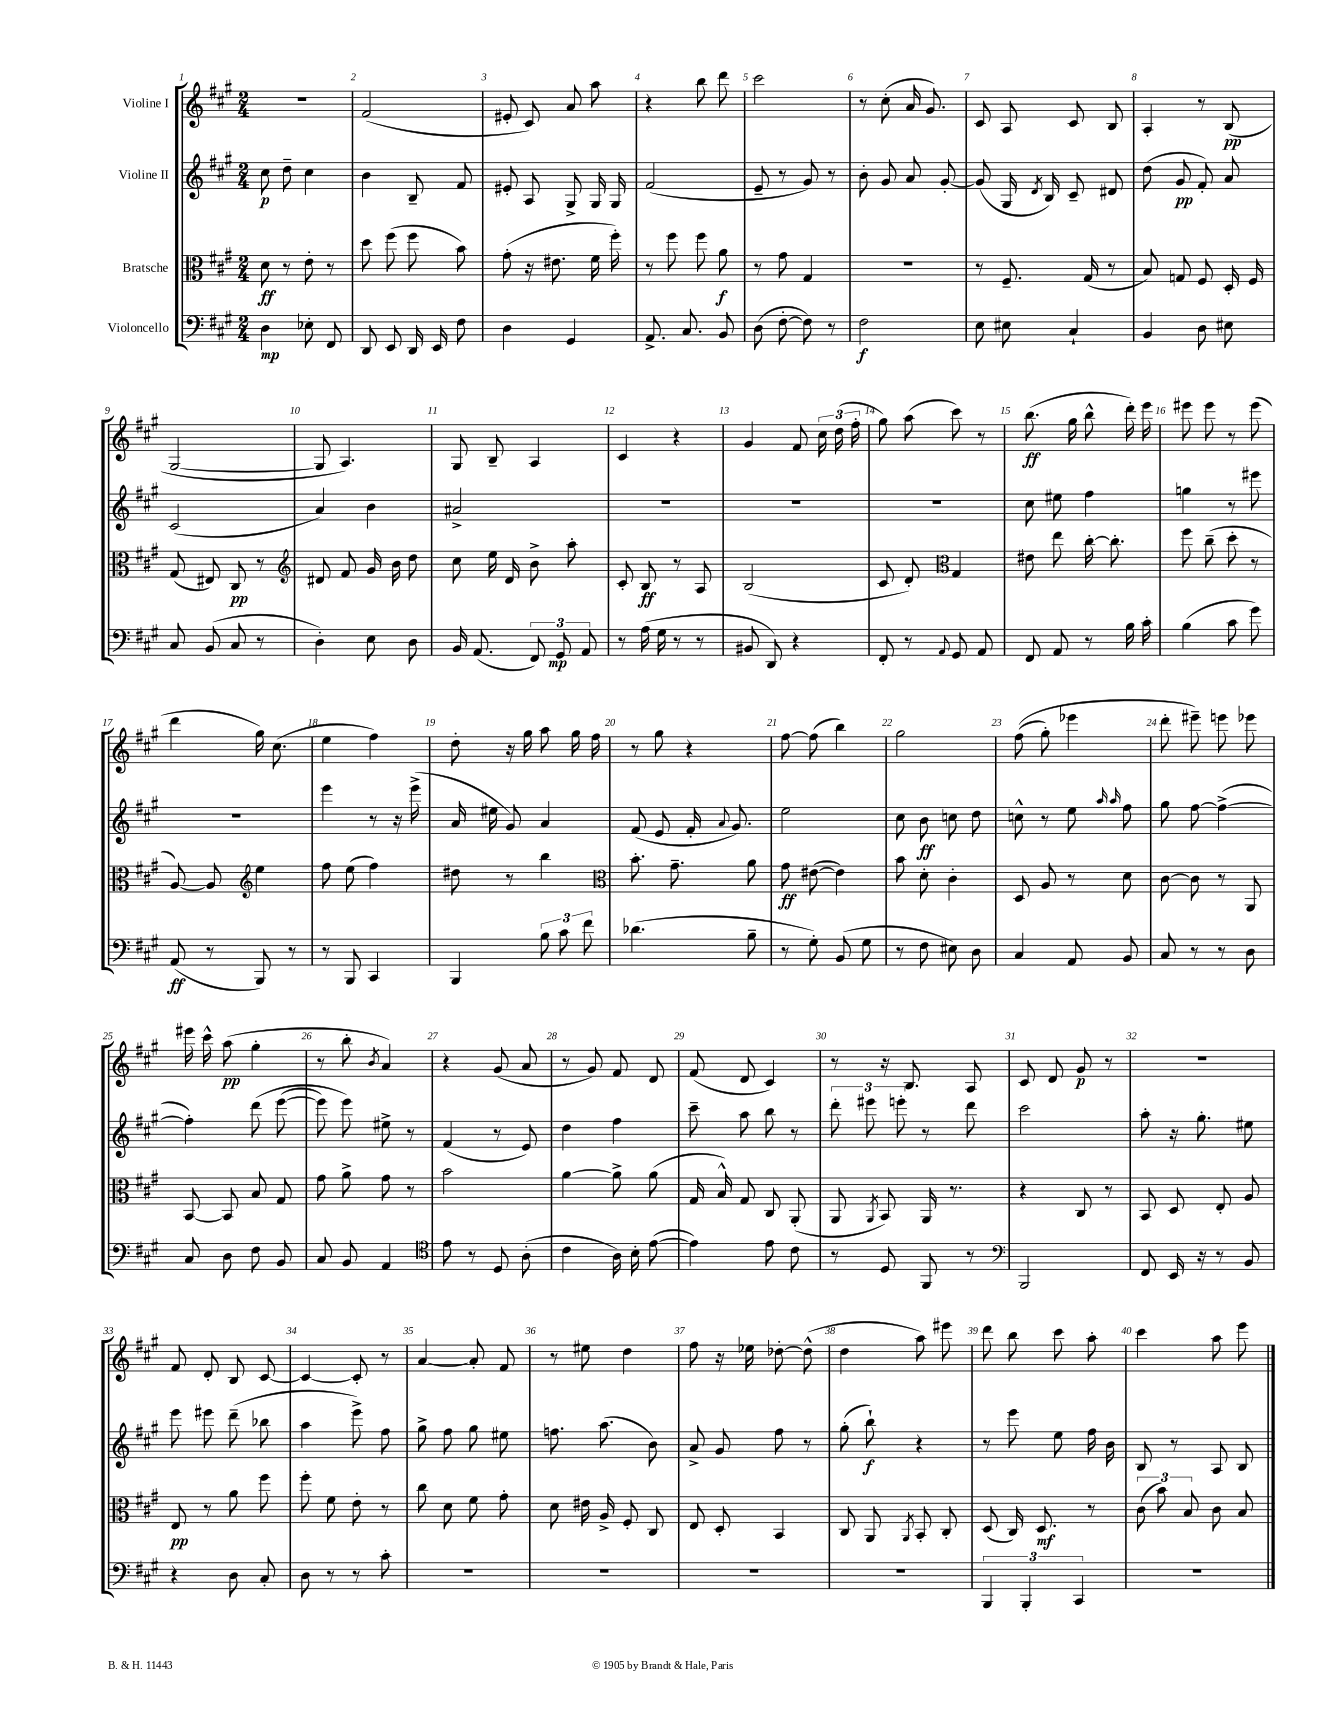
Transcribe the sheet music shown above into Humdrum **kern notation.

**kern	**dynam	**kern	**dynam	**kern	**dynam	**kern	**dynam
*part4	*part4	*part3	*part3	*part2	*part2	*part1	*part1
*staff4	*staff4	*staff3	*staff3	*staff2	*staff2	*staff1	*staff1
*I"Violoncello	*	*I"Bratsche	*	*I"Violine II	*	*I"Violine I	*
*clefF4	*	*clefC3	*	*clefG2	*	*clefG2	*
*k[f#c#g#]	*	*k[f#c#g#]	*	*k[f#c#g#]	*	*k[f#c#g#]	*
*M2/4	*	*M2/4	*	*M2/4	*	*M2/4	*
=1	=1	=1	=1	=1	=1	=1	=1
4D\	mp	8d\	ff	8cc#\	p	2r	.
.	.	8r	.	8dd~\	.	.	.
8E-X'\	.	8e'\	.	4cc#\	.	.	.
8FF#/	.	8r	.	.	.	.	.
=2	=2	=2	=2	=2	=2	=2	=2
8DD/	.	8dd\	.	4b\	.	(2f#/	.
8EE/	.	(8ff#\	.	.	.	.	.
16DD/	.	8ff#\	.	8B~/	.	.	.
16EE/	.	.	.	.	.	.	.
8F#\	.	8b\)	.	8f#/	.	.	.
=3	=3	=3	=3	=3	=3	=3	=3
4D\	.	(8g#'\	.	8e#X'/	.	8e#X'/	.
.	.	16r	.	8A/	.	8c#/)	.
.	.	8.e#X\	.	.	.	.	.
4GG#/	.	.	.	8G#^/	.	8a/	.
.	.	16f#\	.	16G#/	.	8aa\	.
.	.	16ff#'\)	.	16G#/	.	.	.
=4	=4	=4	=4	=4	=4	=4	=4
8.AA^/	.	8r	.	(2f#/	.	4r	.
.	.	8ff#\	.	.	.	.	.
8.C#/	.	.	.	.	.	.	.
.	.	8ff#\	.	.	.	8bb\	.
8BB/	.	8a\	f	.	.	8ddd\	.
=5	=5	=5	=5	=5	=5	=5	=5
(8D\	.	8r	.	8e~/	.	2ccc#\	.
[8F#'\	.	8g#\	.	8r	.	.	.
8F#\])	.	4G#/	.	8g#/)	.	.	.
8r	.	.	.	8r	.	.	.
=6	=6	=6	=6	=6	=6	=6	=6
2F#\	f	2r	.	8b'\	.	8r	.
.	.	.	.	8g#/	.	(8cc#'\	.
.	.	.	.	8a/	.	16a/	.
.	.	.	.	.	.	8.g#/)	.
.	.	.	.	[8g#'/	.	.	.
=7	=7	=7	=7	=7	=7	=7	=7
8E\	.	8r	.	(8g#/]	.	8c#/	.
8E#X\	.	8.F#~/	.	16G#/	.	8A/	.
.	.	.	.	8qd/	.	.	.
.	.	.	.	16B/)	.	.	.
4C#`/	.	.	.	8c#~/	.	8c#/	.
.	.	(16G#/	.	.	.	.	.
.	.	8r	.	8d#X/	.	8B/	.
=8	=8	=8	=8	=8	=8	=8	=8
4BB/	.	8B/)	.	(8dd\	.	4A'/	.
.	.	8Gn/	.	8g#/	pp	.	.
8D\	.	8F#/	.	8f#'/)	.	8r	.
8E#X\	.	16D'/	.	8a/	.	(8B/	pp
.	.	16F#/	.	.	.	.	.
!!LO:LB:g=z
=9	=9	=9	=9	=9	=9	=9	=9
8C#/	.	(8G#/	.	(2c#/	.	[2G#/	.
(8BB/	.	8E#X/)	.	.	.	.	.
8C#/	.	8C#/	pp	.	.	.	.
8r	.	8r	.	.	.	.	.
=10	=10	=10	=10	=10	=10	=10	=10
*	*	*clefG2	*	*	*	*	*
4D'\)	.	8d#X/	.	4a/)	.	8G#/]	.
.	.	8f#/	.	.	.	4.A/)	.
8E\	.	16g#/	.	4b\	.	.	.
.	.	16b\	.	.	.	.	.
8D\	.	8dd\	.	.	.	.	.
=11	=11	=11	=11	=11	=11	=11	=11
16BB/	.	8cc#\	.	2a#X^/	.	8G#/	.
(8.AA/	.	.	.	.	.	.	.
.	.	16ee\	.	.	.	8B~/	.
.	.	16d/	.	.	.	.	.
12FF#/)	.	8b^\	.	.	.	4A/	.
12GG#/	mp	.	.	.	.	.	.
.	.	8aa'\	.	.	.	.	.
12AA/	.	.	.	.	.	.	.
=12	=12	=12	=12	=12	=12	=12	=12
8r	.	8c#'/	.	2r	.	4c#/	.
(16A\	.	8B/	ff	.	.	.	.
16G#\	.	.	.	.	.	.	.
8r	.	8r	.	.	.	4r	.
8r	.	8A/	.	.	.	.	.
=13	=13	=13	=13	=13	=13	=13	=13
8BB#X/	.	(2B/	.	2r	.	4g#/	.
8DD/)	.	.	.	.	.	.	.
4r	.	.	.	.	.	8f#/	.
.	.	.	.	.	.	24cc#\	.
.	.	.	.	.	.	(24dd\	.
.	.	.	.	.	.	24ff#'\	.
=14	=14	=14	=14	=14	=14	=14	=14
8FF#'/	.	8c#/	.	2r	.	8gg#\)	.
8r	.	8d'/)	.	.	.	(8aa\	.
8qqAA/	.	.	.	.	.	.	.
*	*	*clefC3	*	*	*	*	*
8GG#/	.	4G#/	.	.	.	8ccc#\)	.
8AA/	.	.	.	.	.	8r	.
=15	=15	=15	=15	=15	=15	=15	=15
8FF#/	.	8e#X\	.	8cc#\	.	(8.bb\	ff
8AA/	.	8ee\	.	8ee#X\	.	.	.
.	.	.	.	.	.	16gg#\	.
8r	.	[16cc#'\	.	4ff#\	.	8bb^^\	.
.	.	8.cc#'\]	.	.	.	.	.
16B\	.	.	.	.	.	16ddd'\)	.
16c#'\	.	.	.	.	.	16eee\	.
=16	=16	=16	=16	=16	=16	=16	=16
(4B\	.	8ff#\	.	4ggn\	.	8eee#X\	.
.	.	(8cc#~\	.	.	.	8eee#\	.
8c#\	.	8dd'\	.	8r	.	8r	.
8g#\)	.	8r	.	8eee#X\	.	(8eee#\	.
!!LO:LB:g=z
=17	=17	=17	=17	=17	=17	=17	=17
(8AA/	ff	[8A/)	.	2r	.	4ddd\	.
8r	.	8A/]	.	.	.	.	.
*	*	*clefG2	*	*	*	*	*
8BBB/)	.	4ee\	.	.	.	16gg#\)	.
.	.	.	.	.	.	(8.cc#\	.
8r	.	.	.	.	.	.	.
=18	=18	=18	=18	=18	=18	=18	=18
8r	.	8ff#\	.	4eee\	.	4ee\	.
8BBB/	.	(8ee\	.	.	.	.	.
4CC#/	.	4ff#\)	.	8r	.	4ff#\)	.
.	.	.	.	16r	.	.	.
.	.	.	.	(16eee^\	.	.	.
=19	=19	=19	=19	=19	=19	=19	=19
4BBB/	.	8dd#X\	.	16a/	.	8dd'\	.
.	.	.	.	16ee#X\	.	.	.
.	.	8r	.	8g#/)	.	16r	.
.	.	.	.	.	.	16gg#\	.
12B\	.	4bb\	.	4a/	.	8aa\	.
12c#\	.	.	.	.	.	.	.
.	.	.	.	.	.	16gg#\	.
12f#\	.	.	.	.	.	.	.
.	.	.	.	.	.	16ff#\	.
=20	=20	=20	=20	=20	=20	=20	=20
*	*	*clefC3	*	*	*	*	*
(4.d-X\	.	8.b'\	.	(8f#/	.	8r	.
.	.	.	.	8e/	.	8gg#\	.
.	.	8.g#~\	.	.	.	.	.
.	.	.	.	16f#'/	.	4r	.
.	.	.	.	8qqa/	.	.	.
.	.	.	.	8.g#/)	.	.	.
8B~\	.	8a\	.	.	.	.	.
=21	=21	=21	=21	=21	=21	=21	=21
8r	.	8g#\	ff	2ee\	.	[8ff#\	.
8G#'\)	.	([8e#X\	.	.	.	(8ff#\]	.
(8BB/	.	4e#\])	.	.	.	4bb\)	.
8G#\	.	.	.	.	.	.	.
=22	=22	=22	=22	=22	=22	=22	=22
8r	.	8b\	.	8cc#\	.	2gg#\	.
8F#\	.	8d'\	.	8b\	ff	.	.
8E#X\)	.	4c#'\	.	8ccn\	.	.	.
8D\	.	.	.	8dd\	.	.	.
=23	=23	=23	=23	=23	=23	=23	=23
4C#/	.	8D/	.	8ccn^^\	.	((8ff#\	.
.	.	8A/	.	8r	.	8gg#'\)	.
8AA/	.	8r	.	8ee\	.	4eee-X\	.
.	.	.	.	16qqaa/	.	.	.
.	.	.	.	16qqaa/	.	.	.
8BB/	.	8d\	.	8ff#\	.	.	.
=24	=24	=24	=24	=24	=24	=24	=24
8C#/	.	[8c#\	.	8gg#\	.	8ddd'\	.
8r	.	8c#\]	.	[8ff#\	.	8eee#X~\)	.
8r	.	8r	.	(4ff#^\_	.	8eeen\	.
8D\	.	8AA/	.	.	.	8eee-X\	.
!!LO:LB:g=z
=25	=25	=25	=25	=25	=25	=25	=25
8C#/	.	[8BB/	.	4ff#'\])	.	16eee#X\	.
.	.	.	.	.	.	16ccc#^^\	.
8D\	.	8BB/]	.	.	.	(8aa\	pp
8F#\	.	8B/	.	(8ddd\	.	4gg#'\	.
8BB/	.	8G#/	.	([8eee\	.	.	.
=26	=26	=26	=26	=26	=26	=26	=26
8C#/	.	8g#\	.	8eee\])	.	8r	.
8BB/	.	8a^\	.	8eee\)	.	8bb'\	.
.	.	.	.	.	.	8qb/	.
4AA/	.	8g#\	.	8ee#X^\	.	4a/)	.
.	.	8r	.	8r	.	.	.
=27	=27	=27	=27	=27	=27	=27	=27
*clefC4	*	*	*	*	*	*	*
8e\	.	2b\	.	(4f#/	.	4r	.
8r	.	.	.	.	.	.	.
8D/	.	.	.	8r	.	(8g#/	.
(8A'\	.	.	.	8e/)	.	8a/	.
=28	=28	=28	=28	=28	=28	=28	=28
4c#\	.	[4a\	.	4dd\	.	8r	.
.	.	.	.	.	.	8g#/)	.
16A\)	.	8a^\]	.	4ff#\	.	8f#/	.
16B'\	.	.	.	.	.	.	.
([8e\	.	(8a\	.	.	.	8d/	.
=29	=29	=29	=29	=29	=29	=29	=29
4e\])	.	16G#/	.	8ccc#~\	.	(8f#/	.
.	.	16B^^/)	.	.	.	.	.
.	.	8G#/	.	8aa\	.	8d/	.
8e\	.	8C#/	.	8bb\	.	4c#/)	.
8c#\	.	(8AA'/	.	8r	.	.	.
=30	=30	=30	=30	=30	=30	=30	=30
8r	.	8AA/	.	12ddd'\	.	8r	.
.	.	.	.	12eee#X\	.	.	.
.	.	8qAA/	.	.	.	.	.
8D/	.	8BB/)	.	.	.	16r	.
.	.	.	.	12eeen'\	.	.	.
.	.	.	.	.	.	8.B/	.
8FF#/	.	16AA/	.	8r	.	.	.
.	.	8.r	.	.	.	.	.
8r	.	.	.	8ddd\	.	8A/	.
=31	=31	=31	=31	=31	=31	=31	=31
*clefF4	*	*	*	*	*	*	*
2BBB/	.	4r	.	2ccc#\	.	8c#/	.
.	.	.	.	.	.	8d/	.
.	.	8C#/	.	.	.	8g#/	p
.	.	8r	.	.	.	8r	.
=32	=32	=32	=32	=32	=32	=32	=32
8FF#/	.	8BB/	.	8aa'\	.	2r	.
16EE/	.	8D/	.	16r	.	.	.
16r	.	.	.	8.gg#'\	.	.	.
8r	.	8E'/	.	.	.	.	.
8BB/	.	8A/	.	8ee#X\	.	.	.
!!LO:LB:g=z
=33	=33	=33	=33	=33	=33	=33	=33
4r	.	8E/	pp	8eee\	.	8f#/	.
.	.	8r	.	8eee#X\	.	8d'/	.
8D\	.	8a\	.	(8ddd~\	.	8B/	.
8C#'/	.	8ff#\	.	8bb-X\	.	[8c#/	.
=34	=34	=34	=34	=34	=34	=34	=34
8D\	.	8ff#'\	.	4aa\	.	4c#/_	.
8r	.	8f#\	.	.	.	.	.
8r	.	8e'\	.	8eee^\)	.	8c#'/]	.
8c#'\	.	8r	.	8ff#\	.	8r	.
=35	=35	=35	=35	=35	=35	=35	=35
2r	.	8cc#\	.	8gg#^\	.	[4a/	.
.	.	8d\	.	8ff#\	.	.	.
.	.	8f#\	.	8gg#\	.	8a'/]	.
.	.	8g#'\	.	8ee#X\	.	8f#/	.
=36	=36	=36	=36	=36	=36	=36	=36
2r	.	8d\	.	8.ffn\	.	8r	.
.	.	16e#X\	.	.	.	8ee#X\	.
.	.	16A^/	.	(8.aa\	.	.	.
.	.	8F#'/	.	.	.	4dd\	.
.	.	8C#/	.	8b\)	.	.	.
=37	=37	=37	=37	=37	=37	=37	=37
2r	.	8E/	.	8a^/	.	8ff#\	.
.	.	8D'/	.	8g#/	.	16r	.
.	.	.	.	.	.	16ee-X\	.
.	.	4BB/	.	8ff#\	.	[8dd-X'\	.
.	.	.	.	8r	.	(8dd-^^\]	.
=38	=38	=38	=38	=38	=38	=38	=38
2r	.	8C#/	.	(8gg#'\	.	4dd\	.
.	.	8AA/	.	8bb`\)	f	.	.
.	.	8qAA/	.	.	.	.	.
.	.	8BB'/	.	4r	.	8aa\)	.
.	.	8C#'/	.	.	.	8eee#X\	.
=39	=39	=39	=39	=39	=39	=39	=39
6BBB/	.	(8D/	.	8r	.	8ddd\	.
.	.	16C#/)	.	8eee\	.	8bb\	.
6BBB'/	.	.	.	.	.	.	.
.	.	8.D/	mf	.	.	.	.
.	.	.	.	8ee\	.	8ccc#\	.
6CC#/	.	.	.	.	.	.	.
.	.	8r	.	16ff#\	.	8aa'\	.
.	.	.	.	16b\	.	.	.
=40	=40	=40	=40	=40	=40	=40	=40
2r	.	(12c#\	.	8B/	.	4ccc#\	.
.	.	12b\)	.	.	.	.	.
.	.	.	.	8r	.	.	.
.	.	12B/	.	.	.	.	.
.	.	8c#\	.	8A/	.	8aa\	.
.	.	8B/	.	8B/	.	8eee\	.
==	==	==	==	==	==	==	==
*-	*-	*-	*-	*-	*-	*-	*-
